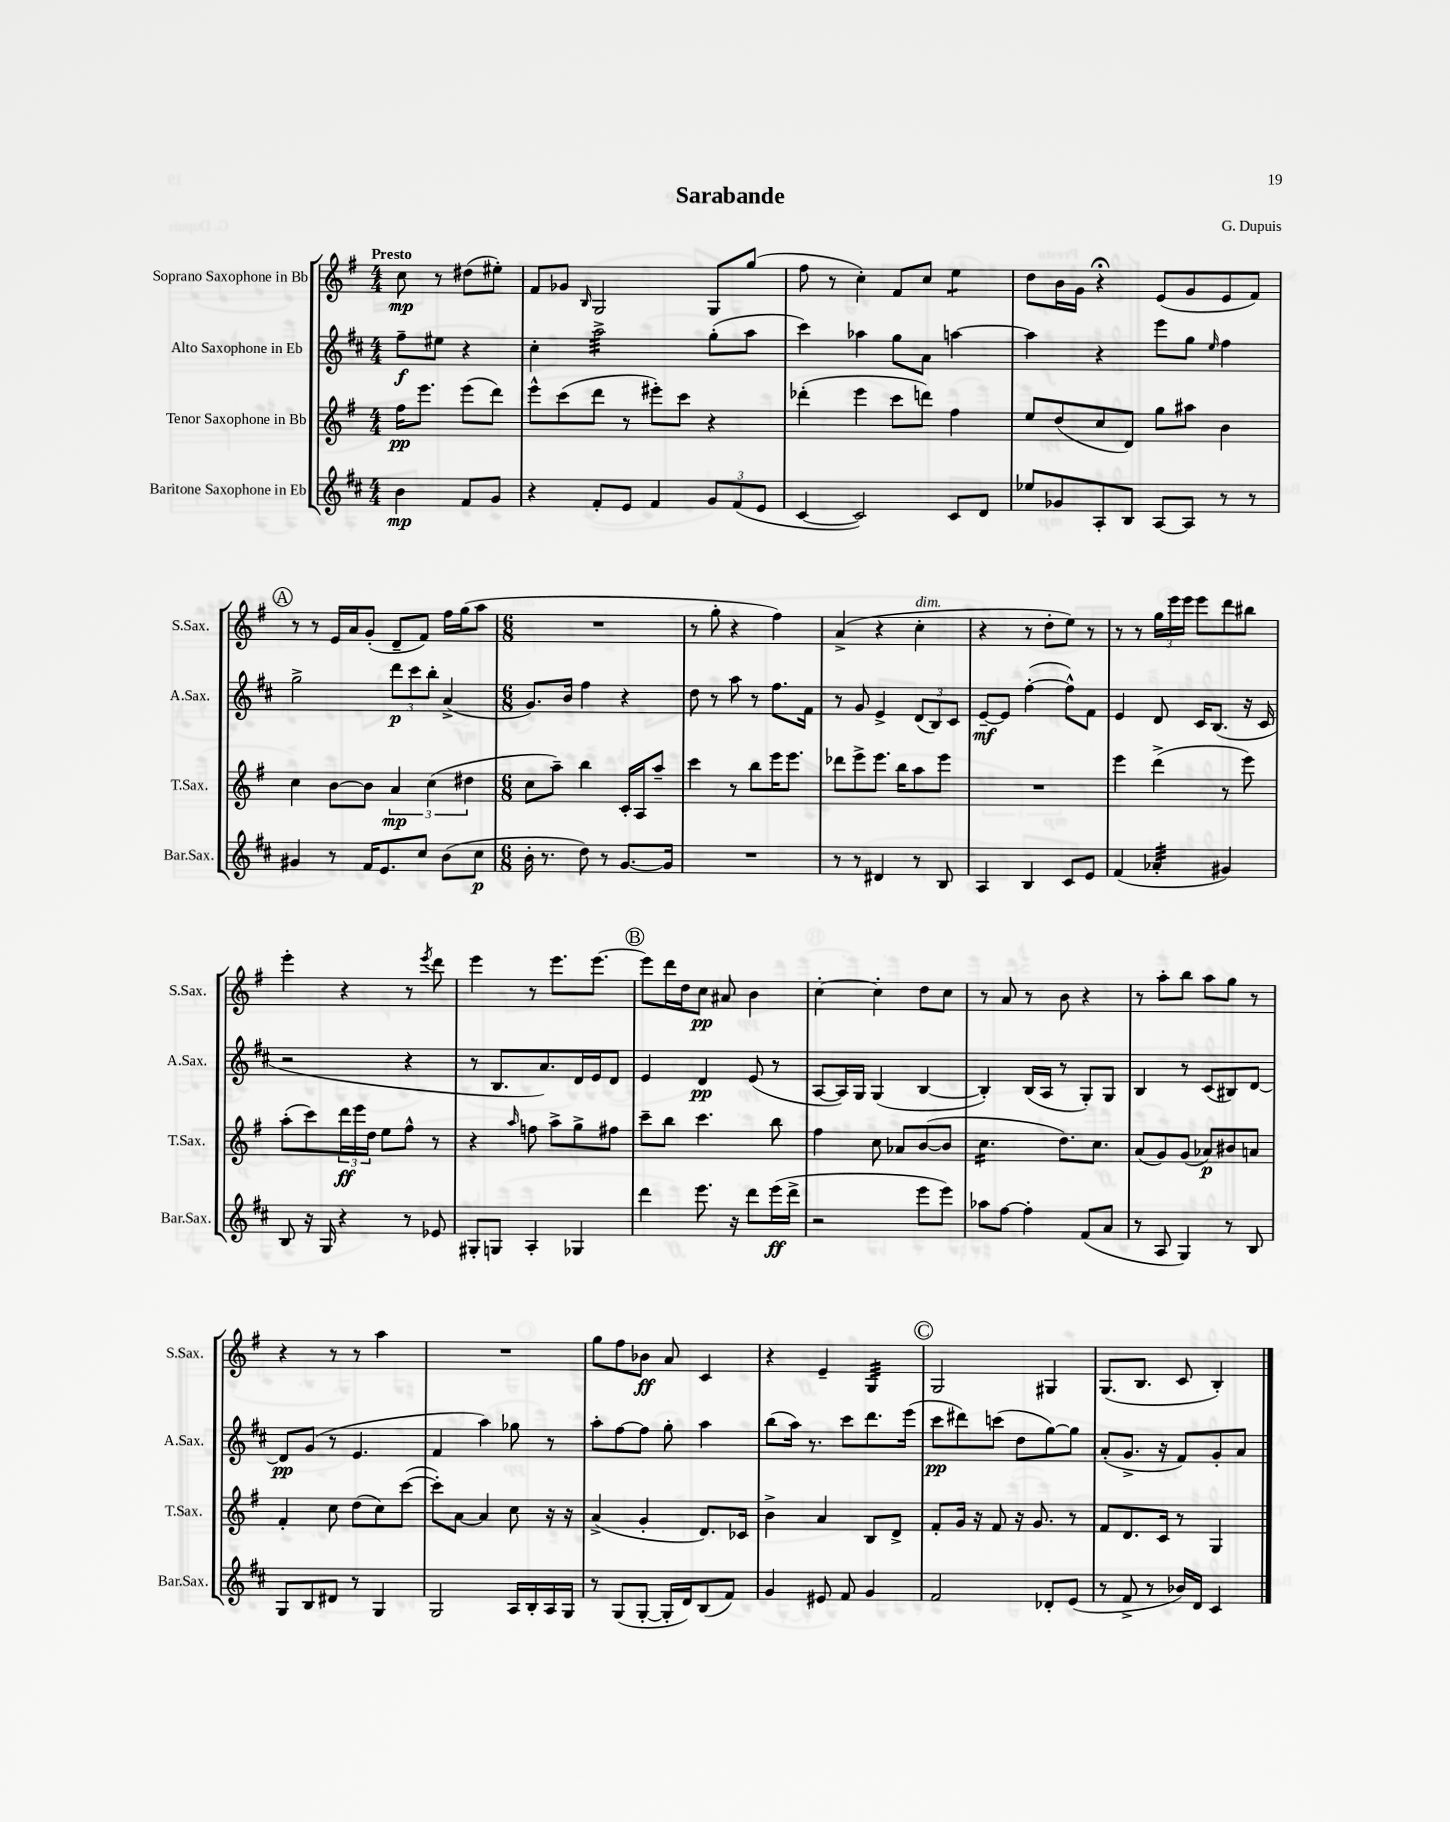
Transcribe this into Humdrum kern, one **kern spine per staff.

**kern	**kern	**kern	**kern
*staff4	*staff3	*staff2	*staff1
*clefG2	*clefG2	*clefG2	*clefG2
*k[f#c#]	*k[f#]	*k[f#c#]	*k[f#]
*M4/4	*M4/4	*M4/4	*M4/4
4b\	16ff#\LK	8ff#~\L	8cc\
.	8.eee\J	.	.
.	.	8ee#\J	8r
8f#/L	(8eee\L	4r	(8dd#\L
8g/J	8ddd\J)	.	8ee#'\J)
=	=	=	=
4r	8eee^^\L	4cc#'\	8f#/L
.	(8ccc\	.	8g-/J
.	.	.	16qqB/
8f#'/L	8ddd\J	2aa^\	2G/
8e/J	8r	.	.
4f#/	8eee#'\L)	.	.
.	8ccc\J	.	.
12g/L	4r	(8gg'\L	8G/L
(12f#/	.	.	.
.	.	8aa\J	(8gg/J
12e/J	.	.	.
=	=	=	=
[4c#/	(4ddd-'\	4ccc#\)	8ff#\
.	.	.	8r
2c#/])	4eee\	4aa-\	4cc'\)
.	8ccc\L	8gg\L	8f#/L
.	8ddd\J)	8a\J	8cc/J
8c#/L	4ff#\	[4aa\	4ee\
8d/J	.	.	.
=	=	=	=
8ee-/L	8ee/L	4aa\]	8dd\L
8g-/	(8dd/	.	16b\L
.	.	.	16g\JJ
8A'/	8cc/	4r	4r;
8B/J	8d/J)	.	.
[8A/L	8gg\L	8eee\L	(8e/L
8A/]J	8aa#\J	8gg\J	8g/
.	.	16qqee/	.
8r	4b\	4ff#\	8e/
8r	.	.	8f#/J)
=	=	=	=
4g#/	4cc\	2gg^\	8r
.	.	.	8r
8r	[8b\L	.	16e/LL
.	.	.	16a/J
16f#/LK	8b\]J	.	(8g'/J
8.e/	.	.	.
.	6a/	12ddd\L	8d~/L
.	.	12ccc#\	.
8cc#/J	.	.	8f#/J)
.	(6cc\	12bb'\J	.
(8b\L	.	(4a^/	16ff#\LL
.	.	.	(16gg\J
.	6dd#\	.	.
8cc#\J	.	.	8aa\J
=	=	=	=
*M6/8	*M6/8	*M6/8	*M6/8
16b'\	8cc\L	8.g/L)	2.r
8.r	.	.	.
.	8aa~\J)	.	.
.	.	16b/Jk	.
8dd\)	4bb\	4ff#\	.
8r	.	.	.
[8.g/L	16c'/LL	4r	.
.	16A/J	.	.
.	8aa~/J	.	.
16g/]Jk	.	.	.
=	=	=	=
2.r	4ccc\	8dd\	8r
.	.	8r	8gg'\
.	8r	8aa\	4r
.	8bb\L	8r	.
.	16eee\K	8.ff#\L	4ff#\)
.	8.eee\J	.	.
.	.	16f#\Jk	.
=	=	=	=
8r	8ddd-\L	8r	(4a^/
8r	8eee^\	8g/	.
4d#/	8.eee\J	4e^/	4r
.	16bb\LK	.	.
8r	8aa\	(12d/L	4cc'\
.	.	12B/)	.
8B/	8eee\J	.	.
.	.	12c#/J	.
=	=	=	=
4A/	2.r	[8e~/L	4r
.	.	8e/]J	.
4B/	.	([4ff#'\	8r
.	.	.	8dd'\L
8c#/L	.	8ff#^^\]L)	8ee\J)
8e/J	.	8f#\J	8r
=	=	=	=
(4f#/	4eee\	4e/	8r
.	.	.	8r
4a-'/	(4ddd^\	8d/	24gg\LL
.	.	.	24eee\
.	.	.	24eee\JJ
.	.	16c#/LK	8eee\L
.	.	(8.B/J	.
4g#/)	8r	.	8ddd\
.	8eee\)	16r	8bb#\J
.	.	16c#/	.
=	=	=	=
8B/	(8aa'\L	2r	4eee'\
16r	8ccc\)	.	.
16G/	.	.	.
4r	24ddd\L	.	4r
.	24eee\	.	.
.	24dd\JJ	.	.
.	8ee\L	.	.
8r	8ff#^^\J	4r	8r
.	.	.	8qeee/
8e-/	8r	.	8ddd\
=	=	=	=
8G#'/L	4r	8r	4eee\
8G/J	.	8.B/L	.
.	16qqaa/	.	.
4A'/	8ff\	.	8r
.	.	8.a/)	.
.	8aa^\L	.	8.eee\L
4G-/	8gg^\	16d/L	.
.	.	16e/J	[8.eee\J
.	8ff#\J	8d/J	.
=	=	=	=
4ddd\	8ccc~\L	4e/	8eee\]L
.	8bb\J	.	16ddd\L
.	.	.	16dd\J
8.eee\	4.ccc\	4d/	8cc\J
.	.	.	8a#/
16r	.	.	.
8ddd\L	.	(8e/	4b\
(16eee\L	8bb\	8r	.
16ddd^\JJ	.	.	.
=	=	=	=
2r	4ff#\	[8A/L	[4cc'\
.	.	16A/]L)	.
.	.	16G/JJ	.
.	8cc\	(4G/	4cc'\]
.	8a-/L	.	.
8eee\L	([8b/	[4B/	8dd\L
8eee\J)	8b/]J	.	8cc\J
=	=	=	=
8aa-\L	4.cc\	4B'/])	8r
[8ff#\J	.	.	8a/
4ff#'\]	.	(16B/LL	8r
.	.	16A/JJ	.
.	8.dd\L)	8r	8b\
(8f#/L	.	8G'/L)	4r
.	8.cc\J	.	.
8a/J	.	8G/J	.
=	=	=	=
8r	(8a/L	4B/	8r
8A/	8g/)	.	8aa'\L
4G/)	(8g/J	8r	8bb\J
.	8a-/L)	(8c#/L	8aa\L
8r	8b#/	8B#/)	8gg\J
8B/	8a/J	[8d/J	8r
=	=	=	=
8G/L	4f#'/	8d/]L	4r
8B/	.	(8g/J	.
8d#/J	8cc\	8r	8r
8r	(8dd\L	4.e/	8r
4G/	8cc\)	.	4aa\
.	([8ccc\J	.	.
=	=	=	=
2G/	8ccc'\]L)	4f#/	2.r
.	[8a\J	.	.
.	4a/]	4aa\)	.
16A/LL	8cc\	8gg-\	.
16B'/	.	.	.
16A/	16r	8r	.
16G/JJ	16r	.	.
=	=	=	=
8r	(4a^/	8aa'\L	8gg\L
(8G/L	.	[8ff#\	8ff#\
[8G'/J	4g'/	8ff#\]J	8b-\J
16G'/]LL	.	8gg'\	8a/
16d/J)	.	.	.
(8B/	8.d/L)	4aa\	4c/
8f#/J)	.	.	.
.	16c-/Jk	.	.
=	=	=	=
4g/	4b^\	(8bb\L	4r
.	.	16aa\Jk)	.
.	.	8.r	.
8e#/	4a/	.	4e~/
8f#/	.	8ccc#\L	.
4g/	8B/L	8.ddd\	4G/
.	8d^/J	.	.
.	.	(16eee\Jk	.
=	=	=	=
2f#/	8f#'/L	8ccc#\L	2G/
.	16g/Jk	8ddd#\)	.
.	16r	.	.
.	8f#/	(8ccc\J	.
.	16r	8dd\L	.
.	8.g/	.	.
8d-'/L	.	[8gg\)	4G#/
(8e/J	8r	8gg\]J	.
=	=	=	=
8r	8f#/L	(8a'/L	(8.G/L
8f#^/	8.d/	8.g^/J	.
.	.	.	8.B/J
8r	.	.	.
.	16c/Jk	16r	.
16b-/LL)	8r	8f#/L)	8c/
16d/JJ	.	.	.
4c#/	4G/	8g'/	4B'/)
.	.	8a/J	.
==	==	==	==
*-	*-	*-	*-
